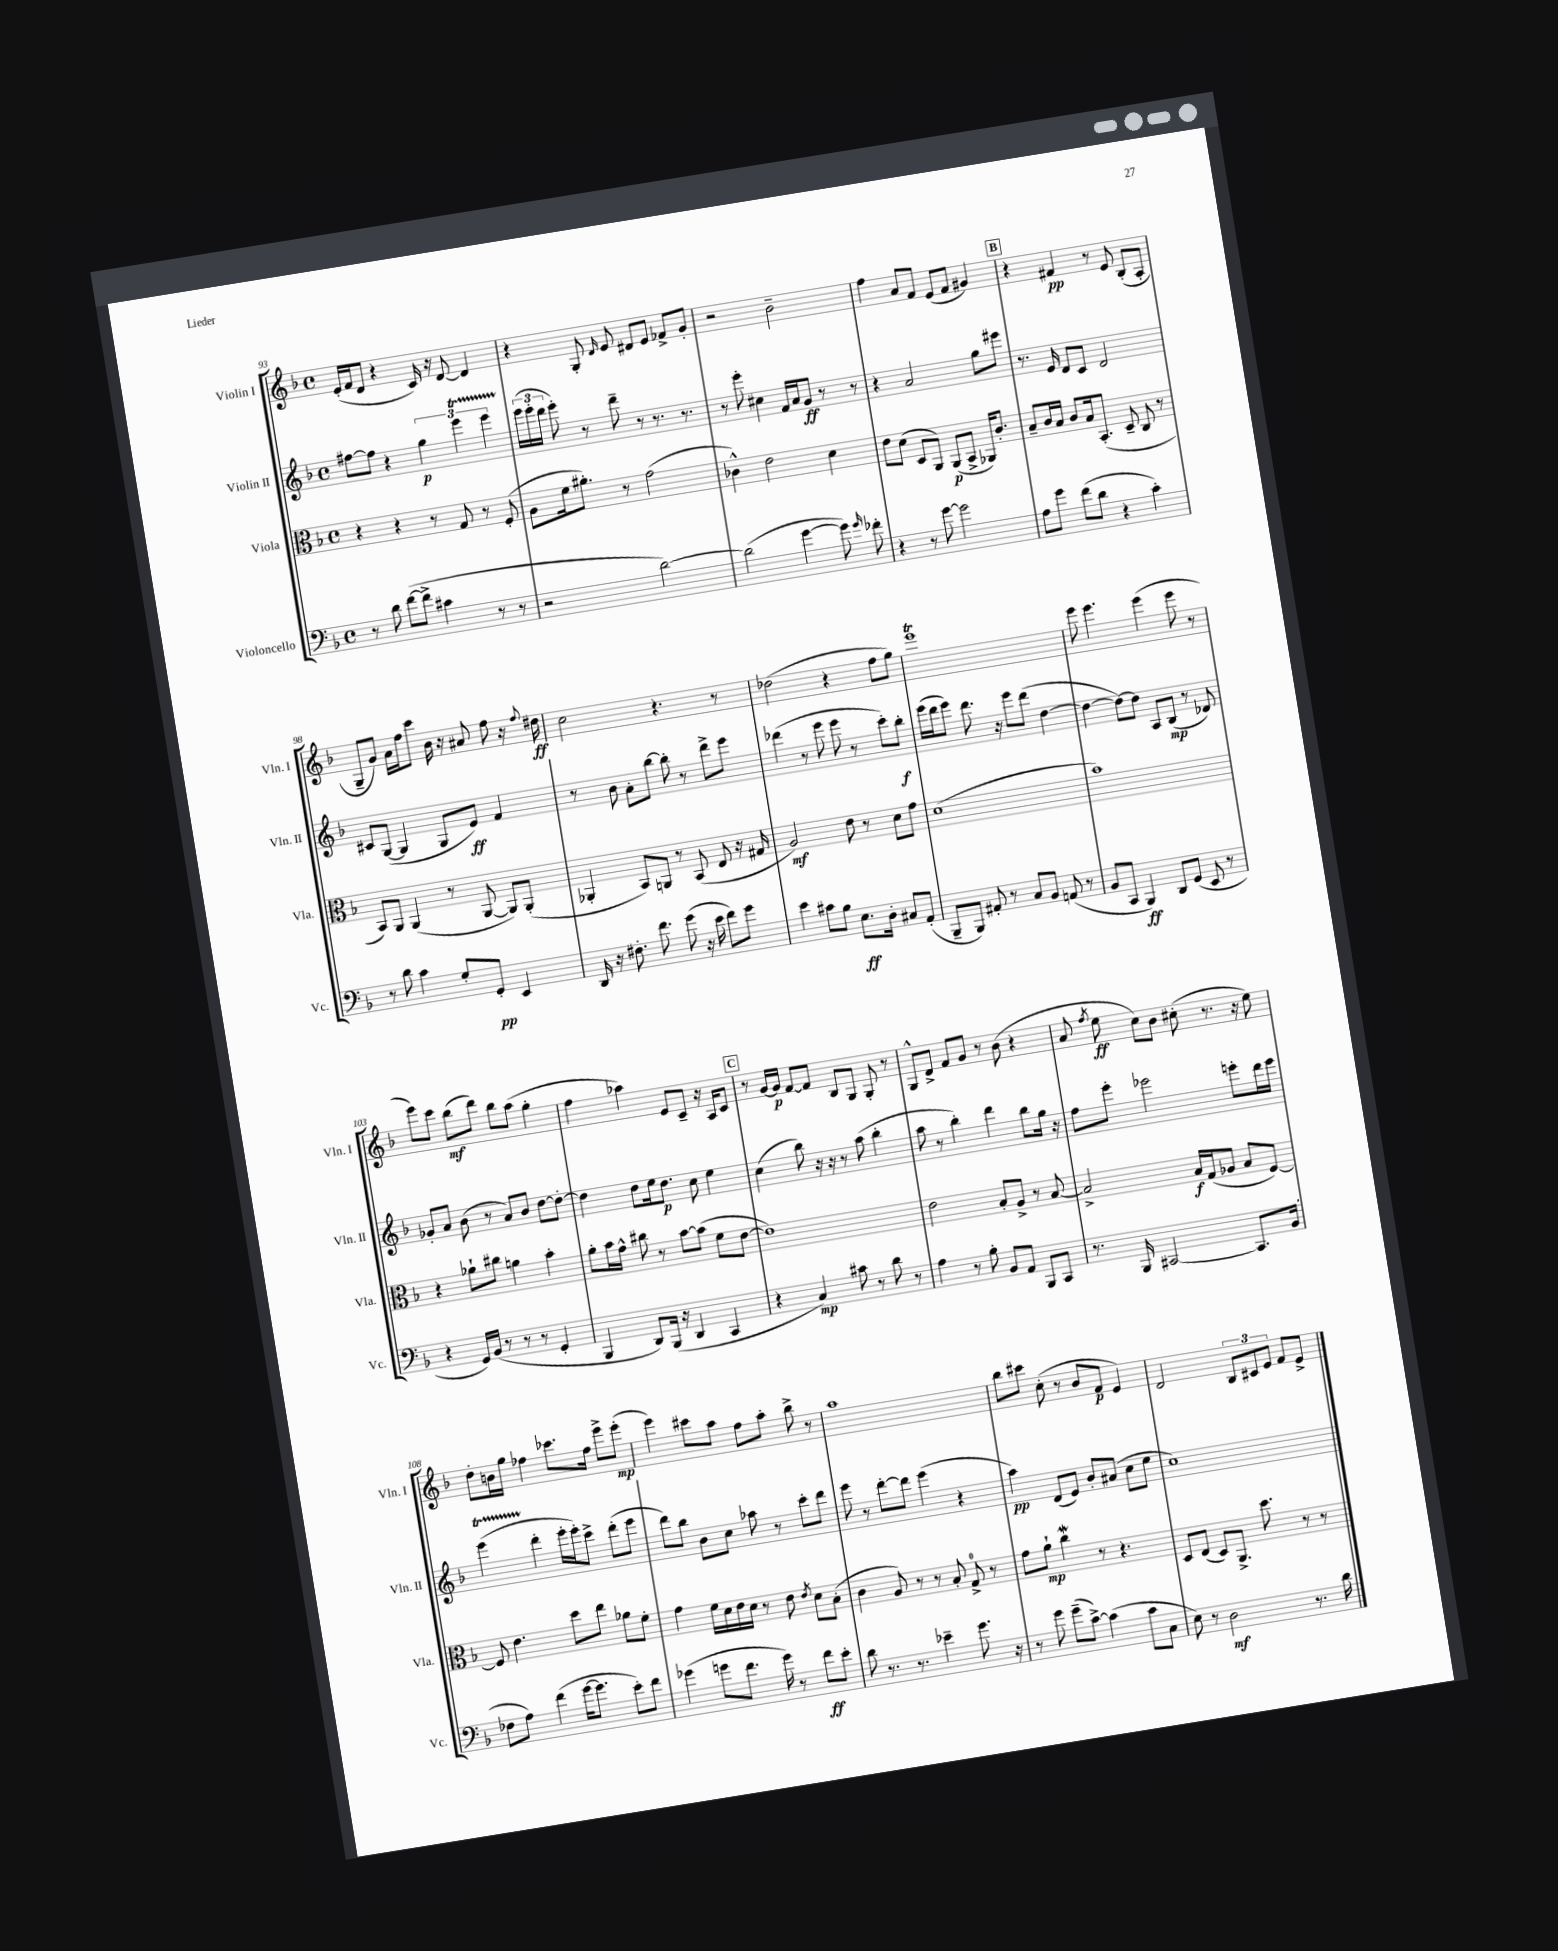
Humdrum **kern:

**kern	**dynam	**kern	**dynam	**kern	**dynam	**kern	**dynam
*part4	*part4	*part3	*part3	*part2	*part2	*part1	*part1
*staff4	*staff4	*staff3	*staff3	*staff2	*staff2	*staff1	*staff1
*I"Violoncello	*	*I"Viola	*	*I"Violin II	*	*I"Violin I	*
*I'Vc.	*	*I'Vla.	*	*I'Vln. II	*	*I'Vln. I	*
*clefF4	*	*clefC3	*	*clefG2	*	*clefG2	*
*k[b-]	*	*k[b-]	*	*k[b-]	*	*k[b-]	*
*M4/4	*	*M4/4	*	*M4/4	*	*M4/4	*
*met(c)	*	*met(c)	*	*met(c)	*	*met(c)	*
=93	=93	=93	=93	=93	=93	=93	=93
8r	.	4r	.	[8ff#X\L	.	(16e'/LL	.
.	.	.	.	.	.	16f/J	.
8d\	.	.	.	8ff#\J]	.	8d/J	.
([8f\L	.	4r	.	4r	.	4r	.
8f^\J]	.	.	.	.	.	.	.
4c#X\	.	8r	.	6gg\	p	16c/)	.
.	.	.	.	.	.	16r	.
.	.	8G/	.	.	.	[8d/	.
.	.	.	.	6eeet\	.	.	.
8r	.	8r	.	.	.	4d/]	.
.	.	.	.	6eeeTTT\	.	.	.
8r	.	(8F'/	.	.	.	.	.
=94	=94	=94	=94	=94	=94	=94	=94
2r	.	8A\L	.	(24eee\LL	.	4r	.
.	.	.	.	24eee'\	.	.	.
.	.	.	.	24ddd\JJ	.	.	.
.	.	16f\k	.	8eee'\)	.	.	.
.	.	8.a#X'\J)	.	.	.	.	.
.	.	.	.	8r	.	8G'/	.
.	.	.	.	.	.	16qqd/	.
.	.	8r	.	8ddd~\	.	8e/	.
[2d\)	.	(2g\	.	8r	.	8d#X/L	.
.	.	.	.	8.r	.	8e/J	.
.	.	.	.	.	.	8f-X^/L	.
.	.	.	.	8.r	.	.	.
.	.	.	.	.	.	8g'/J	.
=95	=95	=95	=95	=95	=95	=95	=95
(2d\]	.	4c-X^^\)	.	8r	.	2r	.
.	.	.	.	8eee'\	.	.	.
.	.	2e\	.	4cc#X\	.	.	.
[4g\	.	.	.	16f/LL	.	2b-~\	.
.	.	.	.	16a/J	.	.	.
.	.	.	.	8g/J	ff	.	.
8g\])	.	4d\	.	8r	.	.	.
16qqg/	.	.	.	.	.	.	.
8f-X'\	.	.	.	8r	.	.	.
=96	=96	=96	=96	=96	=96	=96	=96
4r	.	8e\L	.	4r	.	4ff\	.
.	.	(8d\J	.	.	.	.	.
8r	.	8D/L	.	2a/	.	8a/L	.
[8g\	.	8AA/J)	.	.	.	8f/J	.
2g\]	.	(8AA/L	p	.	.	(8e/L	.
.	.	8BB-^/J	.	.	.	8f/J	.
.	.	16AA-X/KL)	.	8gg\L	.	4g#X/)	.
.	.	8.c'/J	.	.	.	.	.
.	.	.	.	8eee#X\J	.	.	.
!!LO:REH:place=s1:t=B
=97	=97	=97	=97	=97	=97	=97	=97
8A\L	.	8B-~/L	.	8.r	.	4r	.
8g\J	.	16c/L	.	.	.	.	.
.	.	16B-/JJ	.	16e/	.	.	.
(8f\L	.	8c/L	.	8d/L	.	4f#X/	pp
8d\J	.	16B-/k	.	8c/J	.	.	.
.	.	(8.BB-'/J	.	.	.	.	.
4r	.	.	.	2d/	.	8r	.
.	.	8D~/	.	.	.	8e/	.
4c'\)	.	8C/	.	.	.	(8B-'/L	.
.	.	8r	.	.	.	8A'/J	.
!!LO:LB:g=z
=98	=98	=98	=98	=98	=98	=98	=98
8r	.	8BB-/L)	.	8c#X/L	.	8G~/L	.
8d\	.	8AA/J	.	([8G/J	.	8g/J)	.
4c\	.	(4AA/	.	4G/]	.	16a\LL	.
.	.	.	.	.	.	16ff\J	.
.	.	.	.	.	.	8ccc\J	.
8G'/L	.	8r	.	8G/L	.	16b-\	.
.	.	.	.	.	.	16r	.
8GG'/J	pp	[8AA/	.	8e/J)	ff	8a#X/	.
4EE/	.	8AA/L])	.	4f/	.	8ff\	.
.	.	(8AA'/J	.	.	.	16r	.
.	.	.	.	.	.	8qqff/	.
.	.	.	.	.	.	16dd#X\	ff
=99	=99	=99	=99	=99	=99	=99	=99
16DD/	.	4AA-X'/	.	8r	.	2cc\	.
16r	.	.	.	.	.	.	.
8.F#X'\	.	.	.	8b-\	.	.	.
.	.	8BB-/L)	.	8a'\L	.	.	.
8.f\	.	.	.	.	.	.	.
.	.	8AAn/J	.	[8bb-\J	.	.	.
(8g\	.	8r	.	8bb-'\]	.	4.r	.
16r	.	(8BB-/	.	8r	.	.	.
16e\	.	.	.	.	.	.	.
8f\L)	.	8E/	.	8ddd^\L	.	.	.
8g\J	.	16r	.	8eee\J	.	8r	.
.	.	16G#X/	.	.	.	.	.
=100	=100	=100	=100	=100	=100	=100	=100
4e\	.	2A/)	mf	(4ddd-X\	.	(2dd-X\	.
8c#X\L	.	.	.	8r	.	.	.
8B-\J	.	.	.	8eee\	.	.	.
8.E\L	ff	8e\	.	8eee\	.	4r	.
.	.	8r	.	8r	.	.	.
16D'\Jk	.	.	.	.	.	.	.
8C#X/L	.	8d\L	.	8ccc'\L)	.	8ff\L	.
(8AA'/J	.	8g\J	.	8bb-'\J	f	8gg\J)	.
=101	=101	=101	=101	=101	=101	=101	=101
8BBB-~/L	.	(1d	.	(16eee\LL	.	1eeet	.
.	.	.	.	16ddd\J	.	.	.
8BBB-/J)	.	.	.	8eee\J)	.	.	.
8AA#X'/	.	.	.	8.ddd\	.	.	.
8r	.	.	.	.	.	.	.
.	.	.	.	16r	.	.	.
8C/L	.	.	.	8eee\L	.	.	.
8BB-/J	.	.	.	(8ddd\J	.	.	.
(8AAn/	.	.	.	[4dd\	.	.	.
8r	.	.	.	.	.	.	.
=102	=102	=102	=102	=102	=102	=102	=102
8BB-/L	.	1b-)	.	4dd\_	.	8eee\	.
8CC/J	.	.	.	.	.	4.eee\	.
4BBB-/)	ff	.	.	8dd\L_)	.	.	.
.	.	.	.	8dd\J]	.	.	.
8DD/L	.	.	.	8A/L	.	(4eee\	.
(8GG/J	.	.	.	(8B-/J	mp	.	.
8EE/	.	.	.	8r	.	8eee\	.
8r	.	.	.	8d-X/)	.	8r	.
!!LO:LB:g=z
=103	=103	=103	=103	=103	=103	=103	=103
4r	.	4r	.	8g-X'/L	.	8eee\L)	.
.	.	.	.	8a/J	.	8ccc\J	.
16GG/LL)	.	8a-X`\L	.	(8b-\	.	(8bb-\L	mf
(16BB-/JJ	.	.	.	.	.	.	.
8r	.	8cc#X\J	.	8r	.	8ddd\J)	.
8r	.	4an\	.	8a/L)	.	8bb-\L	.
8r	.	.	.	8b-/J	.	(8aa\J	.
4GG'/	.	4b-'\	.	[8dd\L	.	4gg'\	.
.	.	.	.	8dd'\J_	.	.	.
=104	=104	=104	=104	=104	=104	=104	=104
4BBB-/	.	8a'\L	.	4dd\]	.	4ff\	.
.	.	16b-\L	.	.	.	.	.
.	.	16g^^\JJ	.	.	.	.	.
8DD/L)	.	8cc#X\	.	8dd\L	.	4aa-X\)	.
(16BBB-/Jk	.	8r	.	16ee\k	.	.	.
16r	.	.	.	8.dd\J	p	.	.
4DD/	.	[8b-\L	.	.	.	8e/L	.
.	.	(8b-\J]	.	8cc\	.	8c~/J	.
4CC/	.	8f\L	.	4ee\	.	16r	.
.	.	.	.	.	.	16A/KL	.
.	.	[8e\J	.	.	.	8c/J	.
!!LO:REH:place=s1:t=C
=105	=105	=105	=105	=105	=105	=105	=105
4r	.	1e])	.	(4cc\	.	8r	.
.	.	.	.	.	.	[16g/LL	.
.	.	.	.	.	.	16g/JJ]	p
4C/)	mp	.	.	8bb-\)	.	[8f/L	.
.	.	.	.	16r	.	8f/J]	.
.	.	.	.	16r	.	.	.
8c#X\	.	.	.	8r	.	8B-/L	.
8r	.	.	.	(8aa\	.	8G/J	.
8d\	.	.	.	4bb-'\	.	8G'/	.
8r	.	.	.	.	.	8r	.
=106	=106	=106	=106	=106	=106	=106	=106
4A\	.	2e\	.	8aa\	.	8G^^/L	.
.	.	.	.	8r	.	8d^/J	.
8r	.	.	.	4bb-'\)	.	8f/L	.
8B-'\	.	.	.	.	.	8g/J	.
8BB-/L	.	8B-'/L	.	4ddd\	.	8r	.
8AA/J	.	8A^/J	.	.	.	(8b-\	.
8BBB-/L	.	8r	.	8bb-\L	.	4r	.
8CC/J	.	[8B-/	.	16gg\Jk	.	.	.
.	.	.	.	16r	.	.	.
=107	=107	=107	=107	=107	=107	=107	=107
8.r	.	2B-^/]	.	8ff\L	.	8a/	.
.	.	.	.	.	.	8qff/	.
.	.	.	.	8eee'\J	.	8ee\	ff
16BBB-/	.	.	.	.	.	.	.
[2CC#X/	.	.	.	2eee-X\	.	8cc\L)	.
.	.	.	.	.	.	8b-\J	.
.	.	16B-/LL	f	.	.	(8cc#X'\	.
.	.	(16G/J	.	.	.	.	.
.	.	8A-X/J	.	.	.	8.r	.
8.CC#/L]	.	8B-/L	.	8eeen'\L	.	.	.
.	.	.	.	.	.	16r	.
.	.	[8F/J)	.	16ddd\L	.	8ee\)	.
(16BB-/Jk	.	.	.	16eee\JJ	.	.	.
!!LO:LB:g=z
=108	=108	=108	=108	=108	=108	=108	=108
8F-X\L	.	8F/]	.	(4eeet\	.	8dd'\L	.
8A\J)	.	4.e\	.	.	.	16bn\L	.
.	.	.	.	.	.	16gg\JJ	.
(4f\	.	.	.	4ddd'\	.	4ff-X\	.
[16g\KL	.	8dd\L	.	16eee'\LL	.	8.ccc-X\L	.
8.g\J]	.	.	.	16eee'\J)	.	.	.
.	.	8ee\J	.	8ccc^\J	.	.	.
.	.	.	.	.	.	16ff-\Jk	.
8e'\L)	.	8a-X\L	.	(8ddd'\L	.	8eee^\L	.
8f\J	.	8f'\J	.	8eee\J	.	(8eee'\J	mp
=109	=109	=109	=109	=109	=109	=109	=109
(4g-X\	.	4g\	.	8ddd\L)	.	4eee\)	.
.	.	.	.	8bb-\J	.	.	.
8gn\L	.	16f\LL	.	8b-\L	.	8ccc#X\L	.
.	.	16d\	.	.	.	.	.
8.f\J	.	16e\	.	8cc\J	.	8aa\J	.
.	.	16d\JJ	.	.	.	.	.
.	.	8r	.	8aa-X\	.	8ff\L	.
16g\)	.	.	.	.	.	.	.
8r	.	8e\	.	8r	.	8aa'\J	.
.	.	8qe/	.	.	.	.	.
8f\L	ff	8d\L	.	8ccc'\L	.	8bb-^\	.
8e'\J	.	(8B-'\J	.	8ddd\J	.	8r	.
=110	=110	=110	=110	=110	=110	=110	=110
8d\	.	4c\	.	8eee\	.	1aa	.
8.r	.	.	.	8r	.	.	.
.	.	8A/)	.	[8ddd'\L	.	.	.
8.r	.	.	.	.	.	.	.
.	.	8r	.	8ddd\J]	.	.	.
4e-X~\	.	8r	.	(4eee\	.	.	.
.	.	8B-'/	.	.	.	.	.
8.g\	.	8G^/	.	4r	.	.	.
.	.	8r	.	.	.	.	.
16r	.	.	.	.	.	.	.
=111	=111	=111	=111	=111	=111	=111	=111
8r	.	8g\L	.	4aa\)	pp	8bb-\L	.
8g\	.	8a`\J	mp	.	.	8ccc#X\J	.
(8g~\L	.	4ccW\	.	(8d/L	.	(8cc'\	.
[8c^\J)	.	.	.	8e/J)	.	8r	.
(4c\]	.	8r	.	8b-'/L	.	8b-/L	.
.	.	4.r	.	(8a#X/J	.	8f/J	p
8c\L	.	.	.	8cc\L	.	4e/)	.
8C\J	.	.	.	8ee\J	.	.	.
=112	=112	=112	=112	=112	=112	=112	=112
8E\)	.	8D/L	.	1cc)	.	2d/	.
8r	.	(8E/J	.	.	.	.	.
2D\	mf	8D/L)	.	.	.	.	.
.	.	8.AA^/J	.	.	.	.	.
.	.	.	.	.	.	12B-/L	.
.	.	8.dd\	.	.	.	.	.
.	.	.	.	.	.	12c#X/	.
.	.	.	.	.	.	12e/J	.
8.r	.	8r	.	.	.	8f/L	.
.	.	8r	.	.	.	8e^/J	.
16d\	.	.	.	.	.	.	.
==	==	==	==	==	==	==	==
*-	*-	*-	*-	*-	*-	*-	*-
